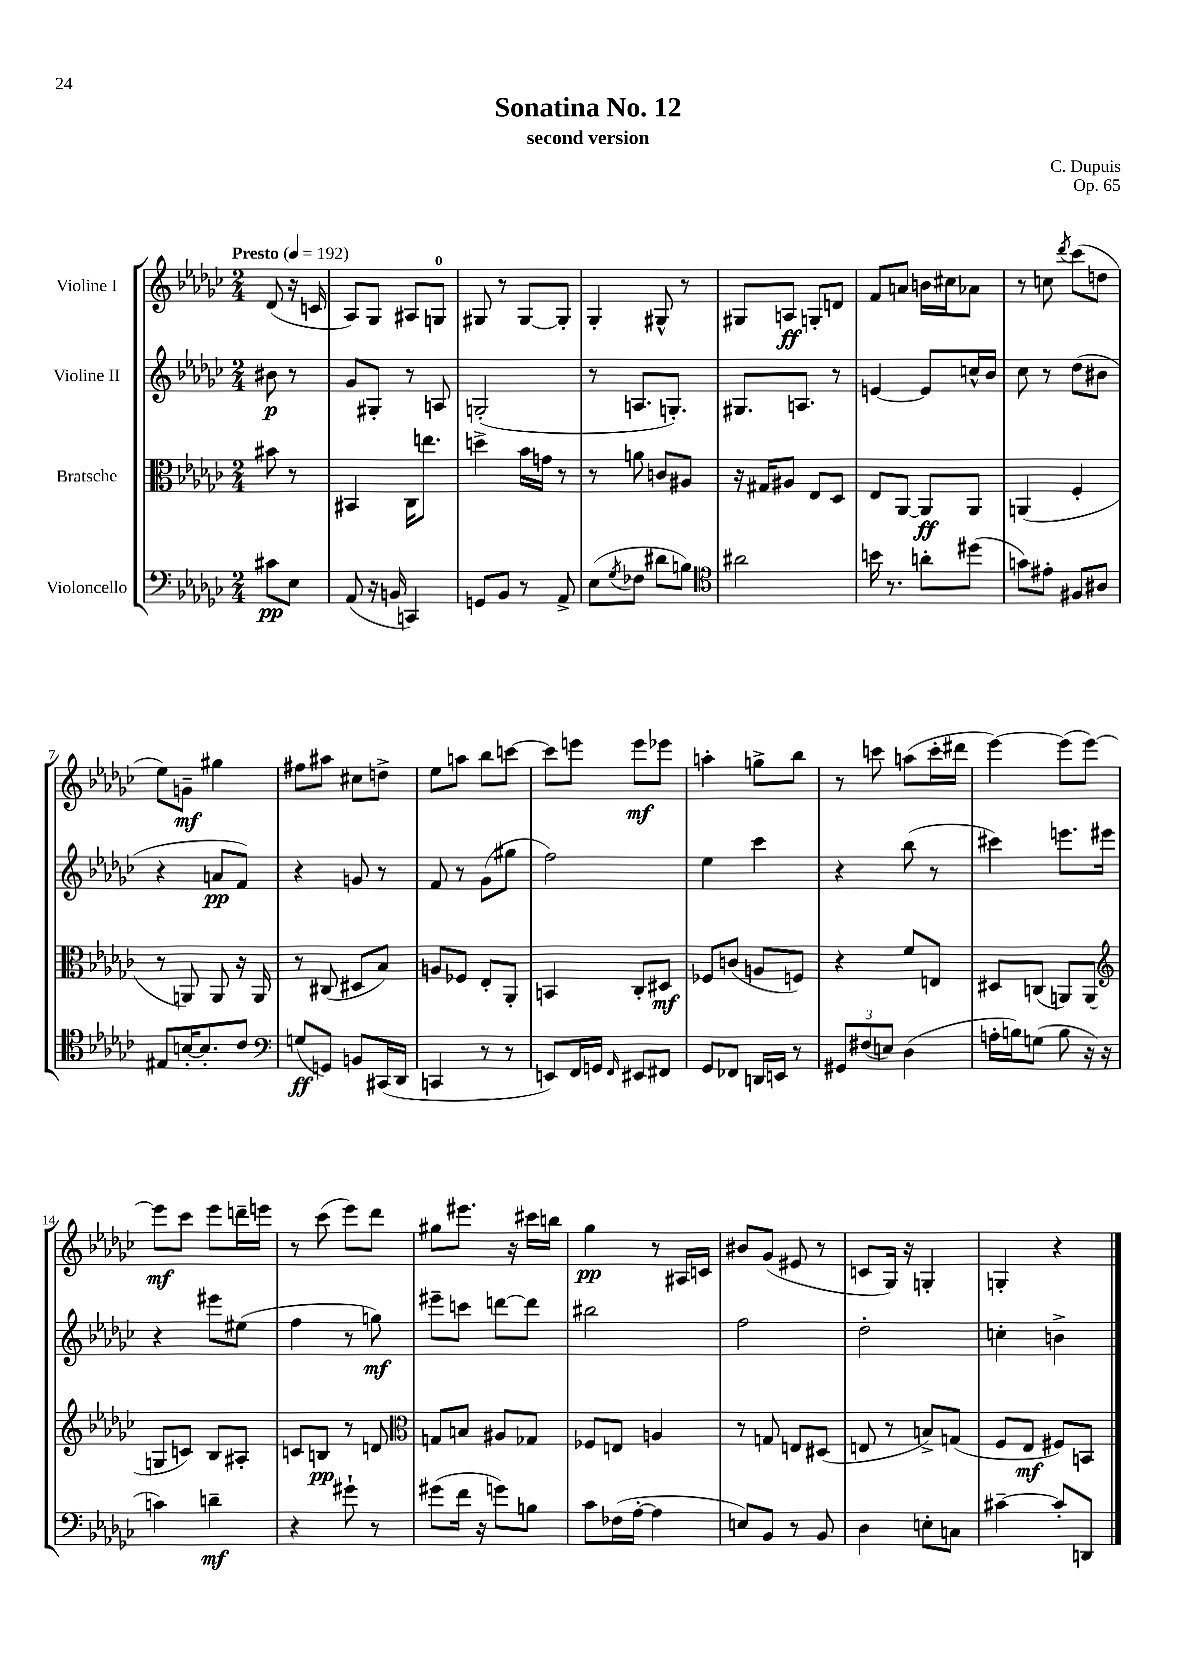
\header { title = "Sonatina No. 12" composer = "C. Dupuis" subtitle = "second version" opus = "Op. 65" }
<<
\new StaffGroup <<
\new Staff = "s0" \with { instrumentName = "Violine I" } {
    \clef treble \key ges \major \numericTimeSignature \time 2/4 \partial 4 \tempo "Presto" 4 = 192
    des'8( r16 c'16 |
    aes8) ges8 ais8 g8-0 |
    gis8 r8 gis8~ gis8-. |
    ges4-. gis8-^ r8 |
    gis8 a8\ff g8-. d'8 |
    f'8 a'8 b'16 cis''16 aes'8 |
    r8 c''8 \acciaccatura { des'''8 } ces'''8( d''8 |
    ees''8) g'8--\mf gis''4 |
    fis''8 ais''8 cis''8 d''8-> |
    ees''8 a''8 bes''8 c'''8~ |
    c'''8 e'''8 e'''8\mf ees'''8 |
    a''4-. g''8-> bes''8 |
    r8 c'''8 a''8( c'''16-. dis'''16 |
    ees'''4~) ees'''8( ees'''8~) |
    ees'''8\mf ces'''8 ees'''8 d'''16-- e'''16 |
    r8 ces'''8( ees'''8) des'''8 |
    gis''8 eis'''8. r16 cis'''16 b''16 |
    ges''4\pp r8 ais16 c'16 |
    bis'8 ges'8( eis'8 r8 |
    c'8 ges16) r16 g4-. |
    g4-. r4 \bar "|." |
}
\new Staff = "s1" \with { instrumentName = "Violine II" } {
    \clef treble \key ges \major \numericTimeSignature \time 2/4 \partial 4
    bis'8\p r8 |
    ges'8 gis8-. r8 a8 |
    g2-.( |
    r8 a8. g8.-.) |
    gis8. a8. r8 |
    e'4~ e'8 c''16-^ bes'16 |
    ces''8 r8 des''8( bis'8 |
    r4 a'8\pp f'8) |
    r4 g'8 r8 |
    f'8 r8 ges'8( gis''8 |
    f''2) |
    ees''4 ces'''4 |
    r4 bes''8( r8 |
    cis'''4) e'''8. eis'''16 |
    r4 eis'''8 eis''8( |
    f''4 r8 g''8\mf) |
    eis'''8-- c'''8 d'''8~ d'''8 |
    bis''2 |
    f''2 |
    des''2-. |
    c''4-. b'4-> \bar "|." |
}
\new Staff = "s2" \with { instrumentName = "Bratsche" } {
    \clef alto \key ges \major \numericTimeSignature \time 2/4 \partial 4
    bis'8 r8 |
    bis,4 ces16 e''8. |
    d''4-> bes'16 g'16 r8 |
    r8 a'8 c'8 ais8 |
    r16 gis16 ais8 ees8 des8 |
    ees8 aes,8~ aes,8\ff aes,8 |
    a,4( f4-. |
    r8 a,8) a,8 r16 a,16 |
    r8 cis8( dis8 bes8) |
    a8 fes8 ees8-. aes,8-. |
    b,4 ces8-. dis8\mf |
    fes8 c'8( a8 f8) |
    r4 f'8 e8 |
    dis8 c8( a,8) a,8( |
    \clef treble g8 c'8) bes8 ais8-. |
    c'8 b8\pp r8 d'8 |
    \clef alto g8 b8 ais8 ges8 |
    fes8 e8 a4 |
    r8 g8 e8 dis8( |
    e8 r8 b8->) g8( |
    f8 ees8\mf fis8) b,8 \bar "|." |
}
\new Staff = "s3" \with { instrumentName = "Violoncello" } {
    \clef bass \key ges \major \numericTimeSignature \time 2/4 \partial 4
    cis'8\pp ees8 |
    aes,8( r16 b,16 c,4) |
    g,8 bes,8 r8 aes,8-> |
    ees8( \acciaccatura { ges8 } fes8 dis'8 b8) |
    \clef tenor ais'2 |
    b'16 r8. a'8-. dis''8( |
    g'8) eis'8-. fis8 ais8 |
    eis8 b16~-. b8.-. ces'8 |
    \clef bass g8\ff( g,8) b,8 cis,16( des,16 |
    c,4 r8 r8 |
    e,8) f,16 g,16 \grace { f,16 } eis,8 fis,8 |
    ges,8 fes,8 d,16 e,16 r8 |
    \tuplet 3/2 { gis,8 fis8( e8) } des4( |
    a16-. b16) g8( b8 r16 r16 |
    c'4) d'4--\mf |
    r4 gis'8-! r8 |
    gis'8( f'16 r16 g'8) b8 |
    ces'8 fes16( aes16~-. aes4 |
    e8) bes,8 r8 bes,8 |
    des4 e8-. c8 |
    cis'4~-- cis'8-. d,8 \bar "|." |
}
>>
>>
